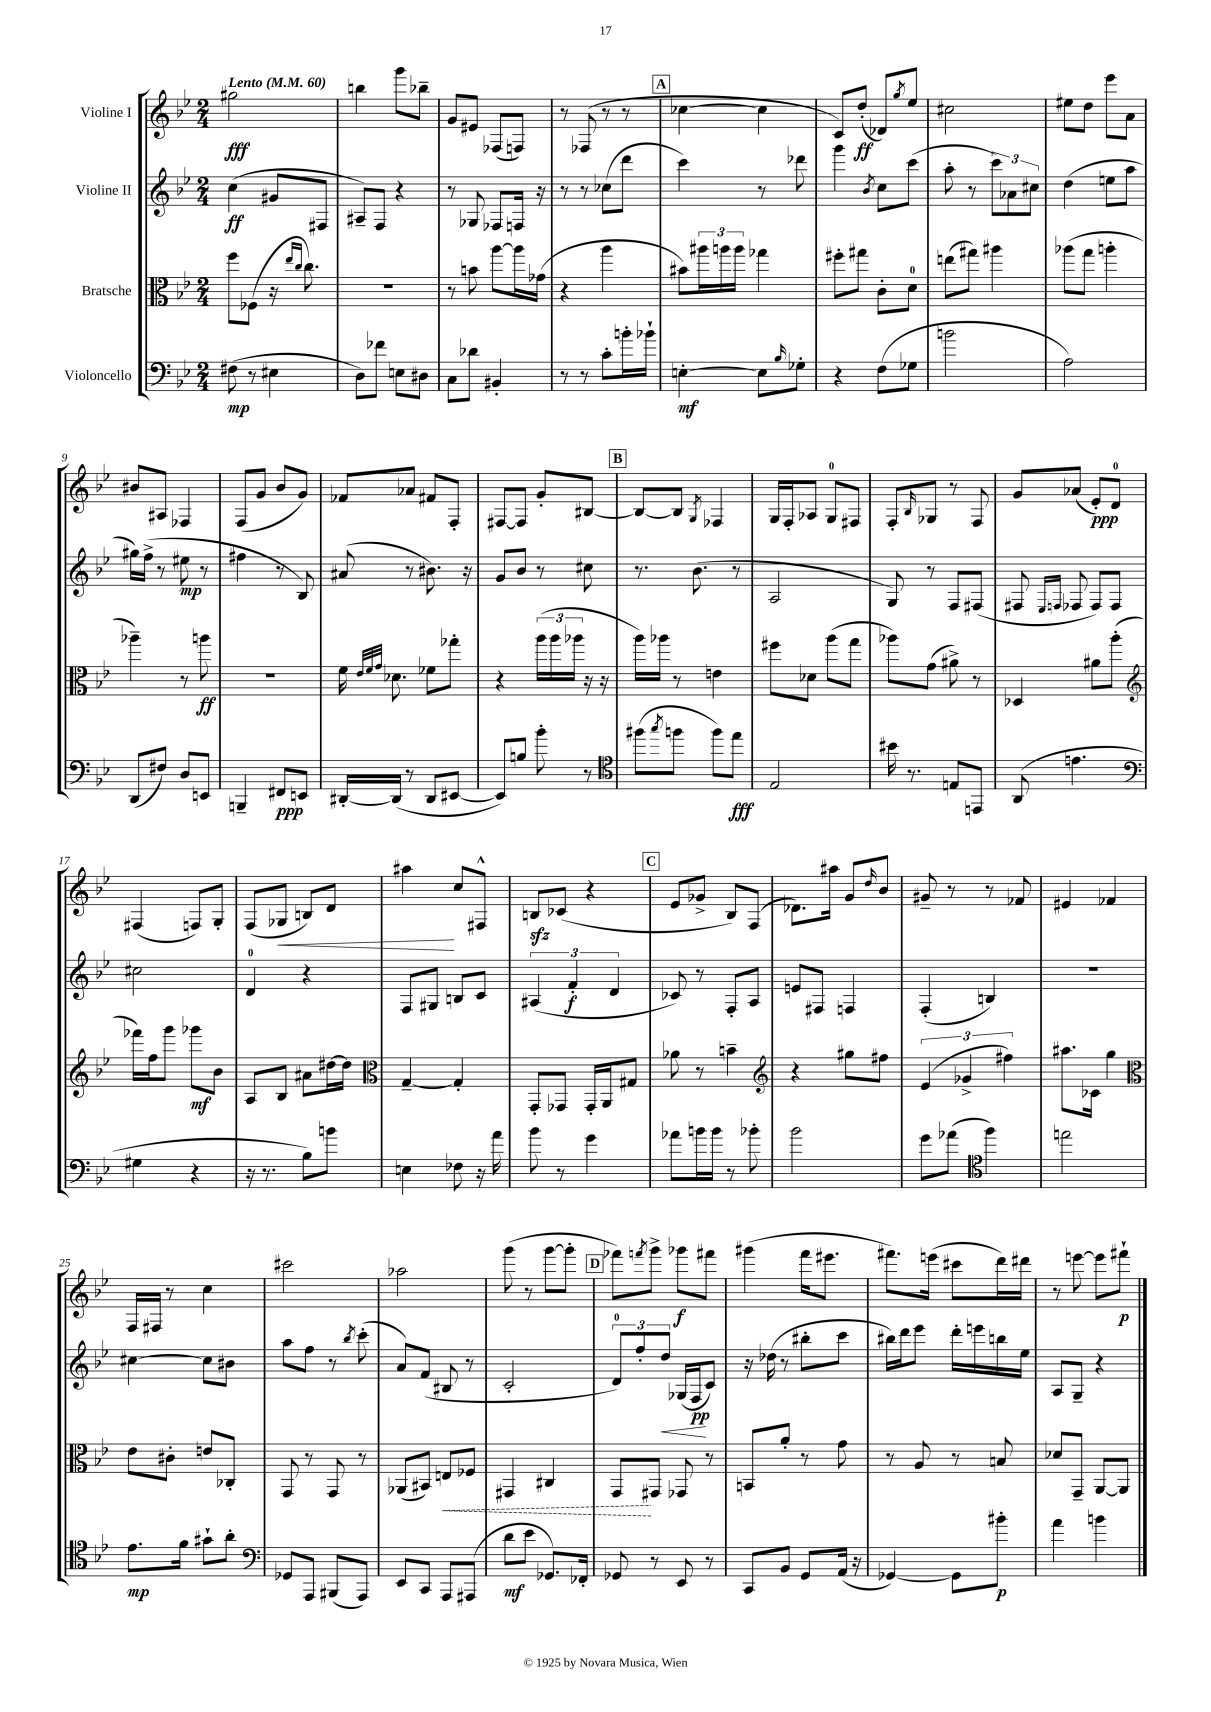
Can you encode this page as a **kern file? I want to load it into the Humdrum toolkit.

**kern	**kern	**kern	**kern
*staff4	*staff3	*staff2	*staff1
*clefF4	*clefC3	*clefG2	*clefG2
*k[b-e-]	*k[b-e-]	*k[b-e-]	*k[b-e-]
*M2/4	*M2/4	*M2/4	*M2/4
*MM60	*MM60	*MM60	*MM60
(8F#	8ff	(4cc	2gg#
8r	(8F-	.	.
4E#	16r	8g#	.
.	16qqee-	.	.
.	16qqcc	.	.
.	8.cc)	.	.
.	.	8F#	.
=	=	=	=
8D)	2r	8A#~)	4bb
8f-	.	8F	.
8E	.	4r	8ggg
8D#	.	.	8bb-~
=	=	=	=
8C	8r	8r	8g
8d-	8b	8G-	8e#
4BB#'	[8aa	8F-	(8F-
.	16aa]	16F	8F)
.	(16g-	16r	.
=	=	=	=
8r	4r	8r	8r
8r	.	8r	(8F-
8c'	4aa	(8cc-	8r
16b'	.	8ddd	8r
16b-`	.	.	.
=	=	=	=
[4E'	8b#)	4ccc)	[4cc-
.	24aa#	.	.
.	24aa	.	.
.	24aa	.	.
8E]	4gg-	8r	4cc-]
16qqB-	.	.	.
8G-'	.	8ddd-	.
=	=	=	=
4r	8ff#'	4ggg	8c)
.	8gg#	.	(8dd'
.	.	8qb-	.
(8F	8c'	8cc	8d-)
.	.	.	8qgg
8G-	8d	(8ccc	8ee-
=	=	=	=
2b	(8ee	8aa'	2cc#
.	8gg#)	8r	.
.	4aa#	12ccc)	.
.	.	12a-	.
.	.	12cc#	.
=	=	=	=
2A)	(8aa-	(4dd	8ee#
.	8gg	.	8dd
.	4aa'	8ee	8eee-
.	.	8aa	8a
=	=	=	=
(8DD	4aa-~)	16gg#)	8b#
.	.	(16ff^	.
8F#)	.	8r	8A#
8D	8r	8ee#	4F-
8EE	8aa	8r	.
=	=	=	=
4BBB~	2r	4ff#	(8F
.	.	.	8g
8FF#	.	8r	8b-
8EE	.	8B-)	8g)
=	=	=	=
[16DD#'	16f	(8a#	8f-
.	32qqe-	.	.
.	32qqf	.	.
.	32qqg	.	.
(16DD#]	8.d-	.	.
8r	.	8r	8a-
8DD#	8f-	8.b#)	8f#
[8EE#	8gg-'	.	8F'
.	.	16r	.
=	=	=	=
8EE#])	4r	8g	[8F#
8B	.	8b-	8F#]
8b-'	(24aa	8r	8g'
.	24aa	.	.
.	24aa-	.	.
8r	16r	8cc#	[8B#
.	16r	.	.
=	=	=	=
*clefC4	*	*	*
(8ff#	16aa)	8.r	8B#_
.	16aa-	.	.
8qgg	.	.	.
8ff	8r	.	8B#]
.	.	(8.b-	.
.	.	.	8qG
8ff)	4e	.	4F-
8ee-	.	8r	.
=	=	=	=
2E-	8ff#	2A	16G
.	.	.	16F'
.	8d-	.	8A-
.	(8aa	.	8G
.	8gg	.	8F#
=	=	=	=
16b#	8aa-)	8G)	8F'
8.r	.	.	.
.	.	.	16qqB-
.	(8g	8r	8G-
8E	8a#^)	8F	8r
8EE	8r	(8F#	8F
=	=	=	=
(8AA	4D-	8F#	8g
.	.	16qqE-	.
.	.	16qqF	.
4.e	.	8F-	(8a-
.	8a#	8F-)	8e-')
.	(8aa'	8F-	8d
=	=	=	=
*clefF4	*clefG2	*	*
4G#	16fff-)	2cc#	(4F#
.	16ff	.	.
.	8ggg	.	.
4r	8ggg-	.	8F)
.	8b-	.	8G'
=	=	=	=
16r	8A	4d	(8F
8.r	.	.	.
.	8B-	.	8G-
8B-)	8a#	4r	8B)
8b	[16dd#	.	8d
.	16dd#]	.	.
=	=	=	=
*	*clefC3	*	*
4E	[4G~	8F	4aa#
.	.	8G#	.
8F-	4G']	8B	8cc
16r	.	8c	8F#^^
16a	.	.	.
=	=	=	=
8b-	8GG'	(6A#	8B
8r	8GG-	.	(8c-
.	.	6f'	.
4g	16GG-'	.	4r
.	16AA	.	.
.	.	6d	.
.	8G#	.	.
=	=	=	=
8a-	8a-	8c-)	8e-
16b	8r	8r	8g-^
16b	.	.	.
8r	4b~	8F'	8B-)
8b-'	.	8A	(8F
=	=	=	=
*	*clefG2	*	*
2b-	4r	8e	8.d-)
.	.	8F#	.
.	.	.	16aa#
.	8gg#	4F	8g
.	.	.	16qqdd
.	8ff#	.	8b-
=	=	=	=
8g	(6e-	(4F'	8g#~
(8a-	.	.	8r
.	6g-^	.	.
*clefC4	*	*	*
4ff)	.	4B)	8r
.	6ff#)	.	.
.	.	.	8f-
=	=	=	=
2ee	8.aa#	2r	4e#
.	16c-	.	.
.	4gg	.	4f-
=	=	=	=
*	*clefC3	*	*
8.e-	8e-	[4cc#	16F
.	.	.	16F#
.	8c#'	.	8r
16f	.	.	.
8g#`	8e	8cc#]	4cc
8a'	8C-'	8b#	.
=	=	=	=
*clefF4	*	*	*
8GG-	8GG	8aa	2ccc#
8AAA	8r	8ff	.
(8BBB#	8GG	8r	.
.	.	8qbb-	.
8AAA)	8r	(8ccc'	.
=	=	=	=
8EE-	(8AA-	8a)	2aa-
8CC	8BB#)	(8f	.
8AAA	8E	8B#	.
(8AAA#	8F-	8r	.
=	=	=	=
8d	4GG#	2c'	(8ggg
8e-	.	.	8r
8.GG-)	4C#	.	[8ggg
.	.	.	8ggg']
16FF-'	.	.	.
=	=	=	=
8GG-	8GG	12d)	8fff-)
.	.	12ff'	.
.	.	.	8qfff
8r	8GG#	.	8ggg^
.	.	12dd	.
8EE-	8GG-	(16G-	8ggg-
.	.	16F	.
8r	8r	8c)	8fff#
=	=	=	=
8CC	8BB	16r	(4ggg#
.	.	(16dd-	.
8BB-	8a'	8r	.
8GG	8r	8bb#'	16fff
.	.	.	8.eee#
(16AA	8g	8ccc	.
16r	.	.	.
=	=	=	=
[4GG-)	8r	16bb#)	8.fff#)
.	.	16ddd	.
.	8A	8eee-	.
.	.	.	(16eee
8GG-]	8r	16ddd'	8ccc#
.	.	16eee	.
8b#'	8B	16bb	16ddd)
.	.	16ee-	16ddd#
=	=	=	=
4a	8d-	8A	8r
.	8GG~	8G~	[8eee
4b	[8AA	4r	8eee]
.	8AA]	.	8fff#`
==	==	==	==
*-	*-	*-	*-
